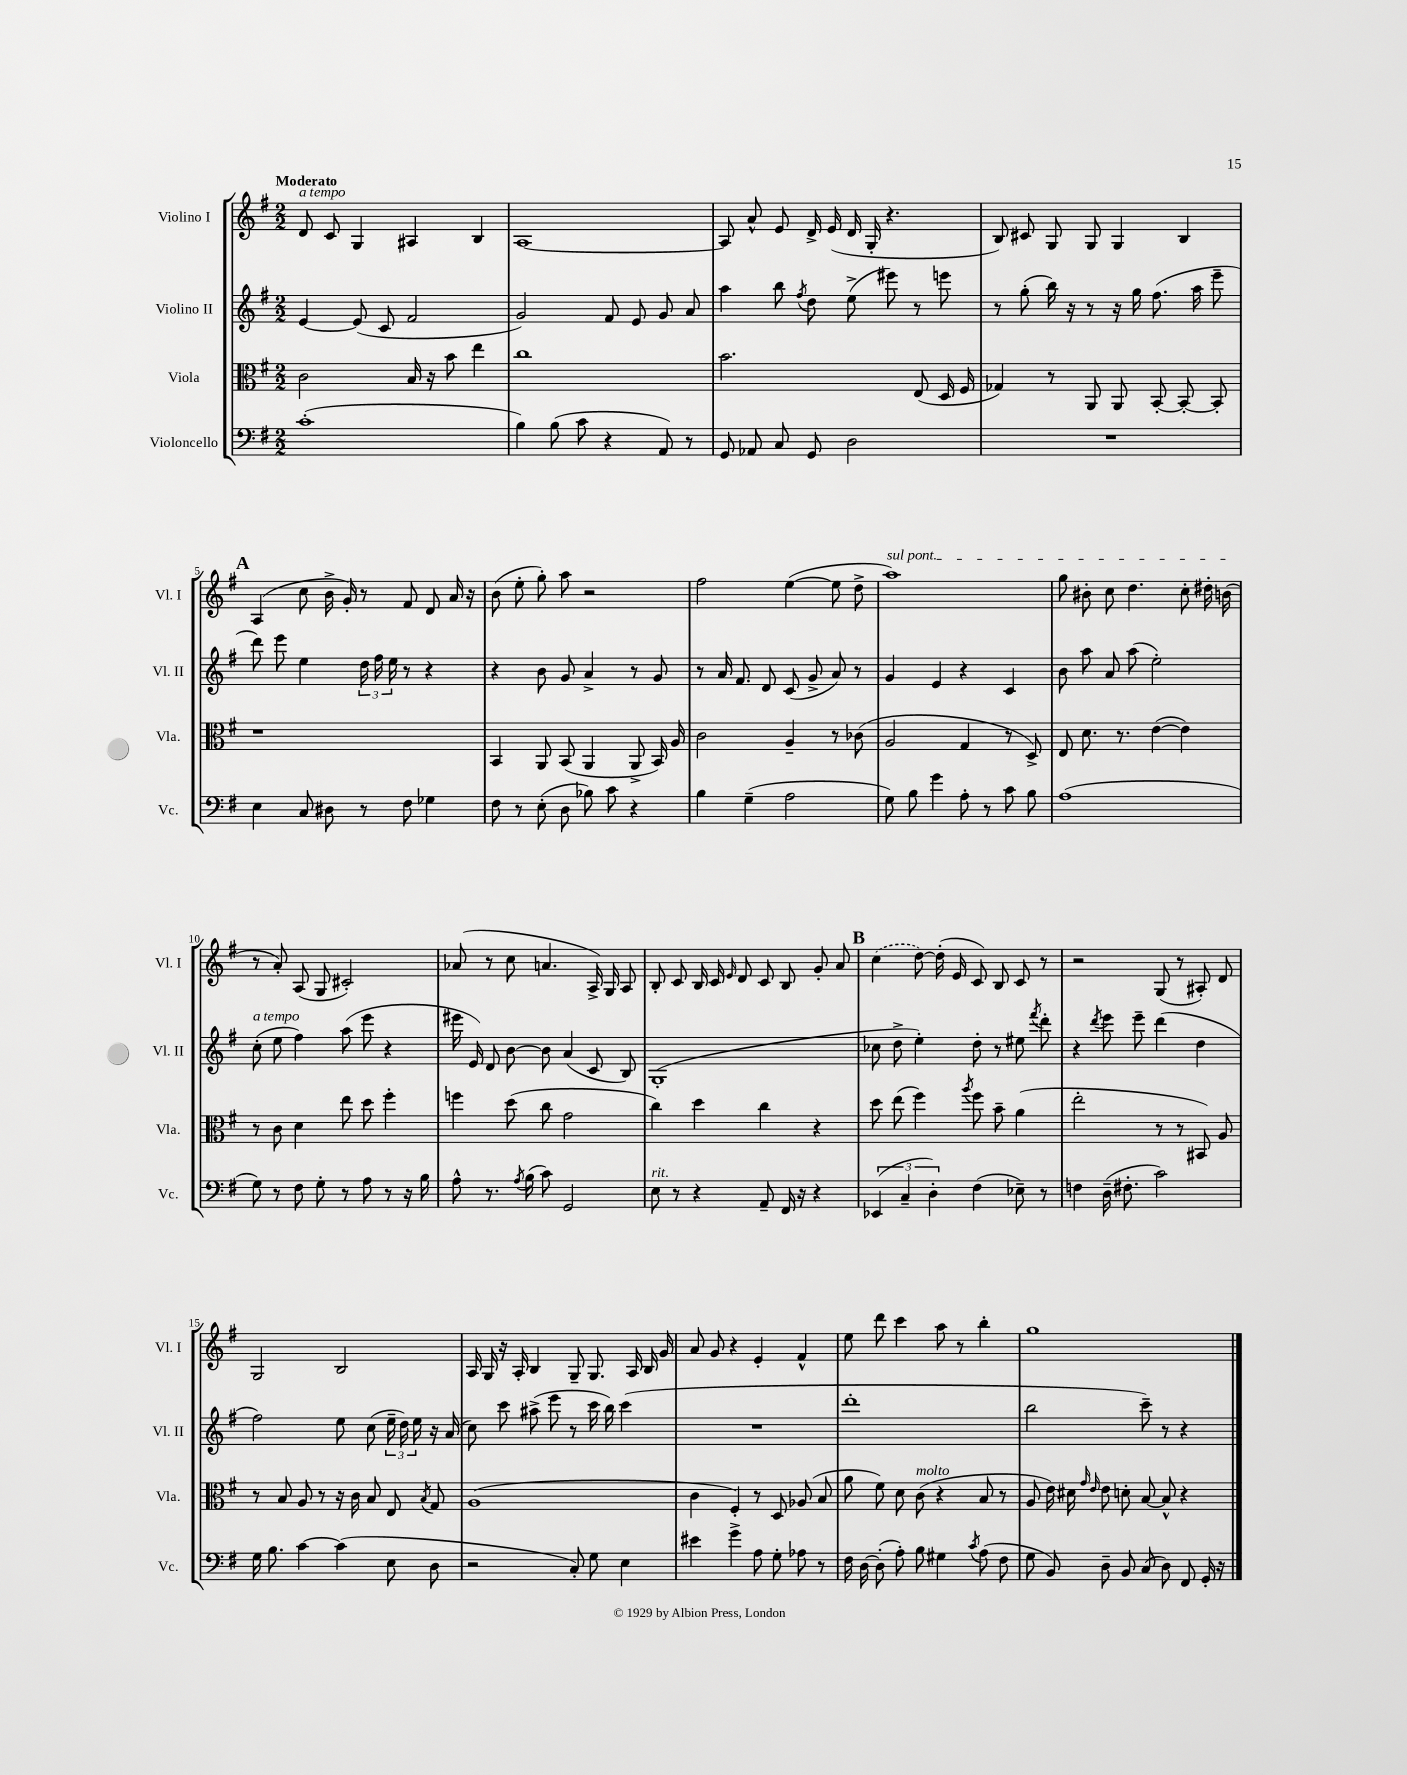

**kern	**kern	**kern	**kern
*staff4	*staff3	*staff2	*staff1
*clefF4	*clefC3	*clefG2	*clefG2
*k[f#]	*k[f#]	*k[f#]	*k[f#]
*M2/2	*M2/2	*M2/2	*M2/2
(1c'	2c	[4e	8d
.	.	.	8c
.	.	(8e]	4G
.	.	8c	.
.	16B	2f#	4A#
.	16r	.	.
.	8b	.	.
.	4ee	.	4B
=	=	=	=
4B)	1cc	2g)	[1A
(8B	.	.	.
8c	.	.	.
4r	.	8f#	.
.	.	8e	.
8AA)	.	8g	.
8r	.	8a	.
=	=	=	=
8GG	2.b	4aa	8A]
8AA-	.	.	8a^^
8C	.	8bb	8e
.	.	8qff#	.
8GG	.	8dd	16d^
.	.	.	(16e
2D	.	(8ee^	16d
.	.	.	16G'
.	.	8eee#)	4.r
.	(8E	8r	.
.	16D	8eee	.
.	16F#	.	.
=	=	=	=
1r	4G-)	8r	8B)
.	.	(8gg'	8c#
.	8r	16bb)	8G
.	.	16r	.
.	8AA	8r	8G
.	8AA	16r	4G
.	.	16gg	.
.	[8BB'	(8.ff#	.
.	8BB'_	.	4B
.	.	16aa	.
.	8BB']	8eee~	.
=	=	=	=
4E	1r	8ddd)	(4A
.	.	8eee	.
8C	.	4ee	8cc
8D#	.	.	16b^
.	.	.	16g')
8r	.	24dd	8r
.	.	24ff#	.
.	.	24ee	.
8F#	.	8r	8f#
4G-	.	4r	8d
.	.	.	16a
.	.	.	16r
=	=	=	=
8F#	4BB	4r	(8b
8r	.	.	8ee'
(8E'	8AA	8b	8gg')
8D	(8BB	8g	8aa
8B-)	4AA	4a^	2r
8c	.	.	.
4r	8AA^	8r	.
.	16BB)	8g	.
.	16A	.	.
=	=	=	=
4B	2c	8r	2ff#
.	.	16a	.
.	.	8.f#	.
(4G~	.	.	.
.	.	8d	.
2A	4A~	(8c	([4ee
.	.	8g^	.
.	8r	8a)	8ee]
.	(8c-	8r	8dd^
=	=	=	=
8G)	2A	4g	1aa)
8B	.	.	.
4g	.	4e	.
8A'	4G	4r	.
8r	.	.	.
8c	8r	4c	.
8B	8D^)	.	.
=	=	=	=
(1A	8E	8b	8gg
.	8.d	8aa	8b#'
.	.	8a	8cc
.	8.r	.	.
.	.	(8aa	4.dd
.	([4e	2ee')	.
.	4e])	.	8cc'
.	.	.	16dd#'
.	.	.	(16b
=	=	=	=
8G)	8r	(8cc'	8r
8r	8c	8ee	8a')
8F#	4d	4ff#)	(8A
8G'	.	.	8G
8r	8ee	(8aa	2c#')
8A	8dd	8eee	.
8r	4ff#'	4r	.
16r	.	.	.
16B	.	.	.
=	=	=	=
8A^^	4ff	16eee#	(8a-
.	.	16e)	.
8.r	.	8d	8r
.	(8dd	[8b	8cc
8qA	.	.	.
(16B	.	.	.
8c)	8cc	8b]	4.a
2GG	2g	(4a	.
.	.	8c	16A^)
.	.	.	16G
.	.	8B)	8A
=	=	=	=
8E	4cc)	(1G'	8B'
8r	.	.	8c
4r	4dd	.	16B
.	.	.	16c
.	.	.	16qqe
.	.	.	8d
8AA~	4cc	.	8c
16FF#	.	.	8B
16r	.	.	.
4r	4r	.	8g'
.	.	.	8a
=	=	=	=
(6EE-	8dd	8cc-	(4cc
.	(8ee	8dd^	.
6C~	.	.	.
.	4ff#)	4ee')	[8dd)
6D')	.	.	.
.	.	.	(16dd']
.	.	.	16e
.	8qaa	.	.
(4F#	8ff#	8dd'	8c)
.	8b~	8r	8B
8E-~)	(4a	8ee#	8c
.	.	8qfff#	.
8r	.	8ddd'	8r
=	=	=	=
4F	2ee'	4r	2r
.	.	8qddd	.
(16D~	.	8eee	.
8.F#'	.	.	.
.	.	8eee~	.
2c)	8r	(4ddd	(8G
.	8r	.	8r
.	8BB#)	4dd	8A#')
.	8A	.	8d
=	=	=	=
16G	8r	2ff#)	2G
8.B	.	.	.
.	8B	.	.
[4c	8A	.	.
.	8r	.	.
(4c]	16r	8ee	2B
.	16c	.	.
.	8B	(8cc	.
8E	8E	24ee~	.
.	.	24dd)	.
.	.	24ee	.
.	8qB	.	.
8D	8G	16r	.
.	.	(16a	.
=	=	=	=
2r	(1A	8cc)	16A
.	.	.	16G
.	.	8ccc	16r
.	.	.	16A'
.	.	(8aa#^	4B
.	.	8eee	.
8C')	.	8r	8G~
8G	.	16ccc	8.G
.	.	16bb)	.
4E	.	(4ccc	.
.	.	.	16A
.	.	.	16B
.	.	.	16g
=	=	=	=
4e#	4c	1r	8a
.	.	.	8g
4g^	4F#')	.	4r
8A	8r	.	4e'
8G'	8D	.	.
8A-	(8A-	.	4f#^^
8r	8B	.	.
=	=	=	=
16F#	8a	1ddd'	8ee
[16D	.	.	.
(8D']	8f#)	.	8ddd
8A')	8d	.	4ccc
8B	(8c	.	.
4G#	4r	.	8aa
.	.	.	8r
8qc	.	.	.
(8A	8B	.	4bb'
8F#	8r	.	.
=	=	=	=
8G	8A	2bb	1gg
8BB)	16e)	.	.
.	16d#	.	.
.	16qqg	.	.
.	16qqe	.	.
8D~	8e	.	.
8BB	8d'	.	.
(8C	[8B	8ccc~)	.
8D)	8B^^]	8r	.
8FF#	4r	4r	.
16GG'	.	.	.
16r	.	.	.
==	==	==	==
*-	*-	*-	*-
